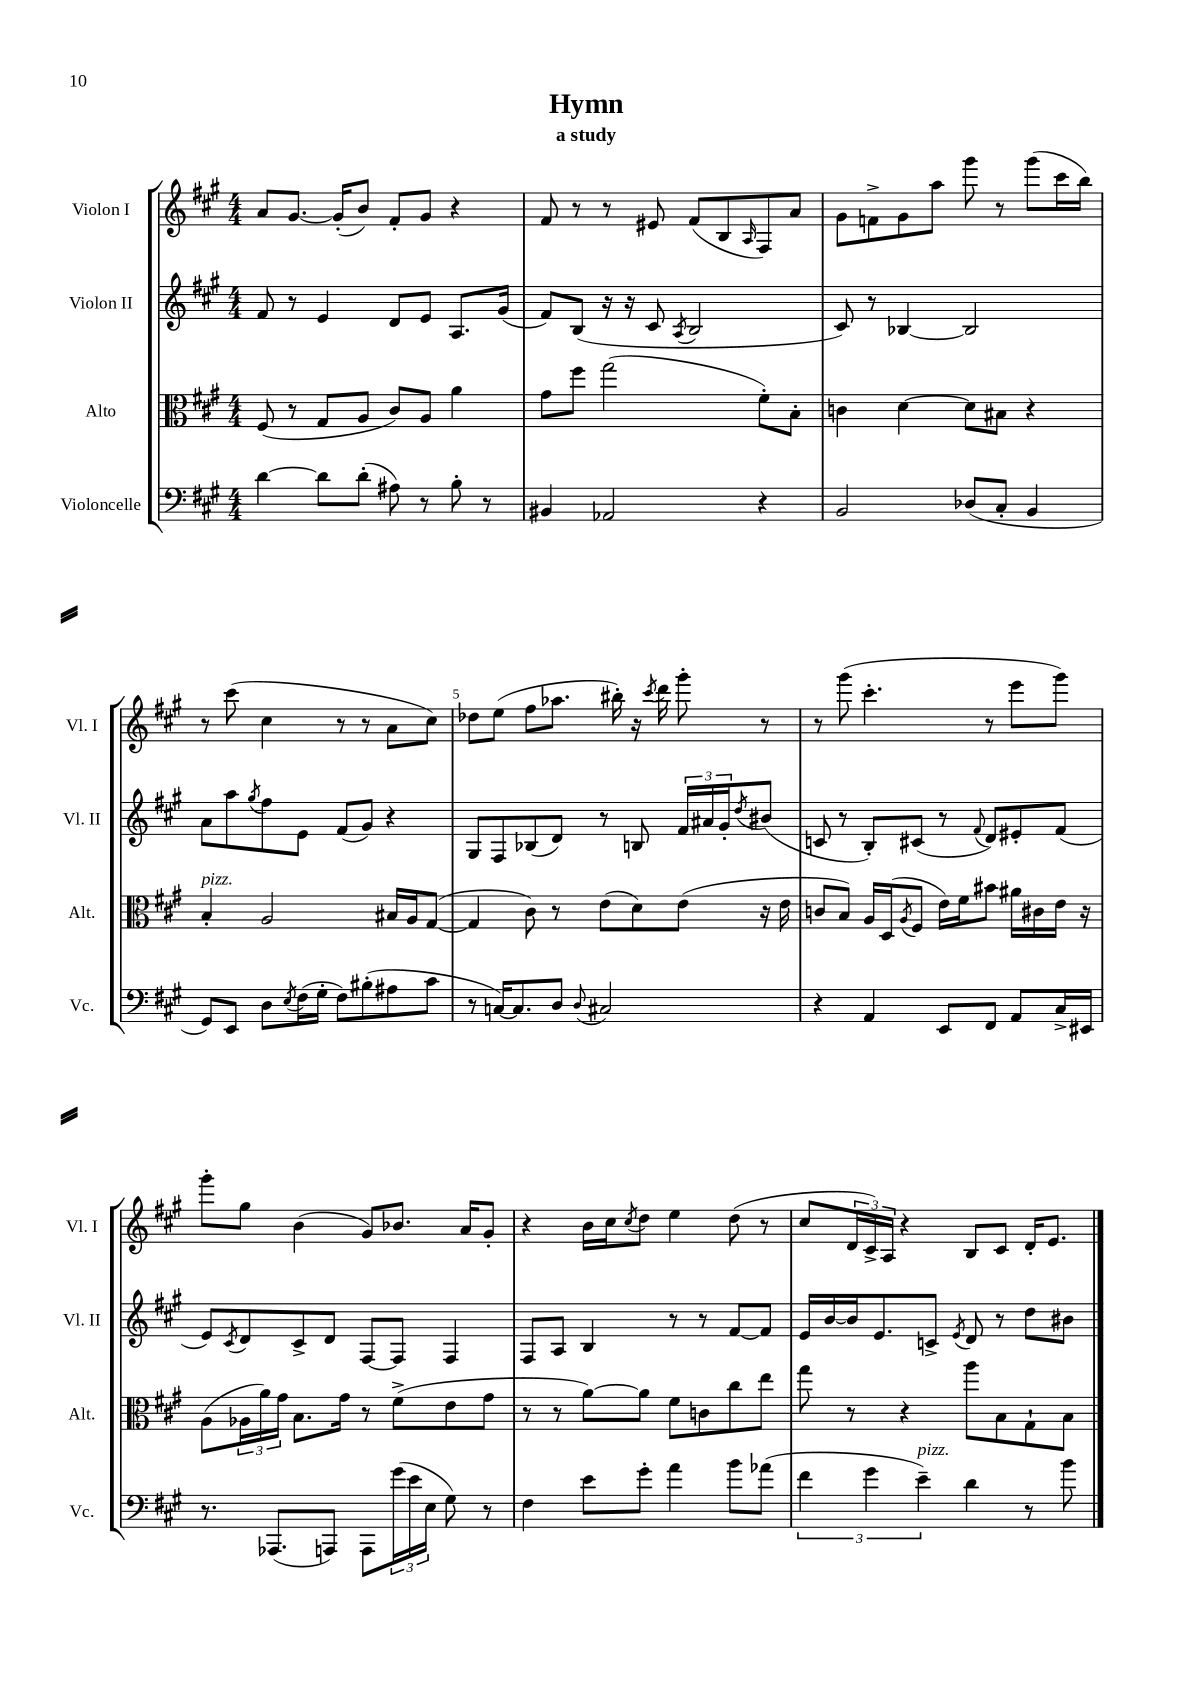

**kern	**kern	**kern	**kern
*staff4	*staff3	*staff2	*staff1
*clefF4	*clefC3	*clefG2	*clefG2
*k[f#c#g#]	*k[f#c#g#]	*k[f#c#g#]	*k[f#c#g#]
*M4/4	*M4/4	*M4/4	*M4/4
[4d	(8F#	8f#	8a
.	8r	8r	[8.g#
8d]	8G#	4e	.
.	.	.	(16g#']
(8d'	8A	.	8b)
8A#)	8c#)	8d	8f#'
8r	8A	8e	8g#
8B'	4a	8.A	4r
8r	.	.	.
.	.	(16g#	.
=	=	=	=
4BB#	8g#	8f#)	8f#
.	8ff#	(8B	8r
2AA-	(2gg#	16r	8r
.	.	16r	.
.	.	8c#	8e#
.	.	8qA	.
.	.	2B	(8f#
.	.	.	8B
.	.	.	16qqA
4r	8f#')	.	8F#)
.	8B'	.	8a
=	=	=	=
2BB	4c	8c#)	8g#
.	.	8r	8f^
.	[4d	[4B-	8g#
.	.	.	8aa
(8D-	8d]	2B-]	8ggg#
8C#'	8B#	.	8r
4BB	4r	.	(8ggg#
.	.	.	16ccc#
.	.	.	16bb)
=	=	=	=
8GG#)	4B'	8a	8r
8EE	.	8aa	(8ccc#
.	.	8qgg#	.
8D	2A	8ff#	4cc#
8qE	.	.	.
(16F#	.	8e	.
16G#'	.	.	.
8F#)	.	(8f#	8r
(8B#'	.	8g#)	8r
8A#	16B#	4r	8a
.	16A	.	.
8c#	([8G#	.	8cc#)
=	=	=	=
8r	4G#]	8G#	8dd-
[16C)	.	8F#	(8ee
8.C]	.	.	.
.	8c#)	(8B-	8ff#
8D	8r	8d)	8.aa-
8qqD	.	.	.
2C#	(8e	8r	.
.	.	.	16bb#')
.	8d)	8B	16r
.	.	.	8qccc#
.	.	.	16ddd
.	(8e	24f#	8ggg#'
.	.	24a#	.
.	.	24g#'	.
.	.	8qdd	.
.	16r	(8b#	8r
.	16e	.	.
=	=	=	=
4r	8c	8c	8r
.	8B)	8r	(8ggg#
4AA	16A	8B')	4.ccc#'
.	(16D	.	.
.	8qA	.	.
.	8F#	(8c#	.
8EE	16e)	8r	.
.	16f#	.	.
.	.	8qqf#	.
8FF#	8b#	8d)	8r
8AA	16a#	8e#'	8eee
.	16c#	.	.
16C#^	16e	(8f#	8ggg#)
16EE#	16r	.	.
=	=	=	=
8.r	(8A	8e)	8ggg#'
.	.	8qc#	.
.	24A-	8d	8gg#
.	24a)	.	.
(8.AAA-	.	.	.
.	24g#	.	.
.	8.B	8c#^	(4b
8AAA)	.	8d	.
.	16g#	.	.
8AAA	8r	[8F#	8g#)
(24g#	(8f#^	8F#]	8.b-
24e	.	.	.
24E	.	.	.
8G#)	8e	4F#	.
.	.	.	16a
8r	8g#	.	8g#'
=	=	=	=
4F#	8r	8F#	4r
.	8r	8A	.
8e	[8a)	4B	16b
.	.	.	16cc#
.	.	.	8qcc#
8g#'	8a]	.	8dd
4a	8f#	8r	4ee
.	8c	8r	.
8b	8cc#	[8f#	(8dd
(8a-	8ee	8f#]	8r
=	=	=	=
6f#	8gg#	16e	8cc#
.	.	[16b	.
.	8r	16b]	24d
6g#	.	.	24c#^)
.	.	8.e	.
.	.	.	24A
.	4r	.	4r
6e~)	.	.	.
.	.	8c^	.
.	.	8qe	.
4d	8aa	8d	8B
.	8B	8r	8c#
8r	8G#`	8dd	16d'
.	.	.	8.e
8b	8B	8b#	.
==	==	==	==
*-	*-	*-	*-
